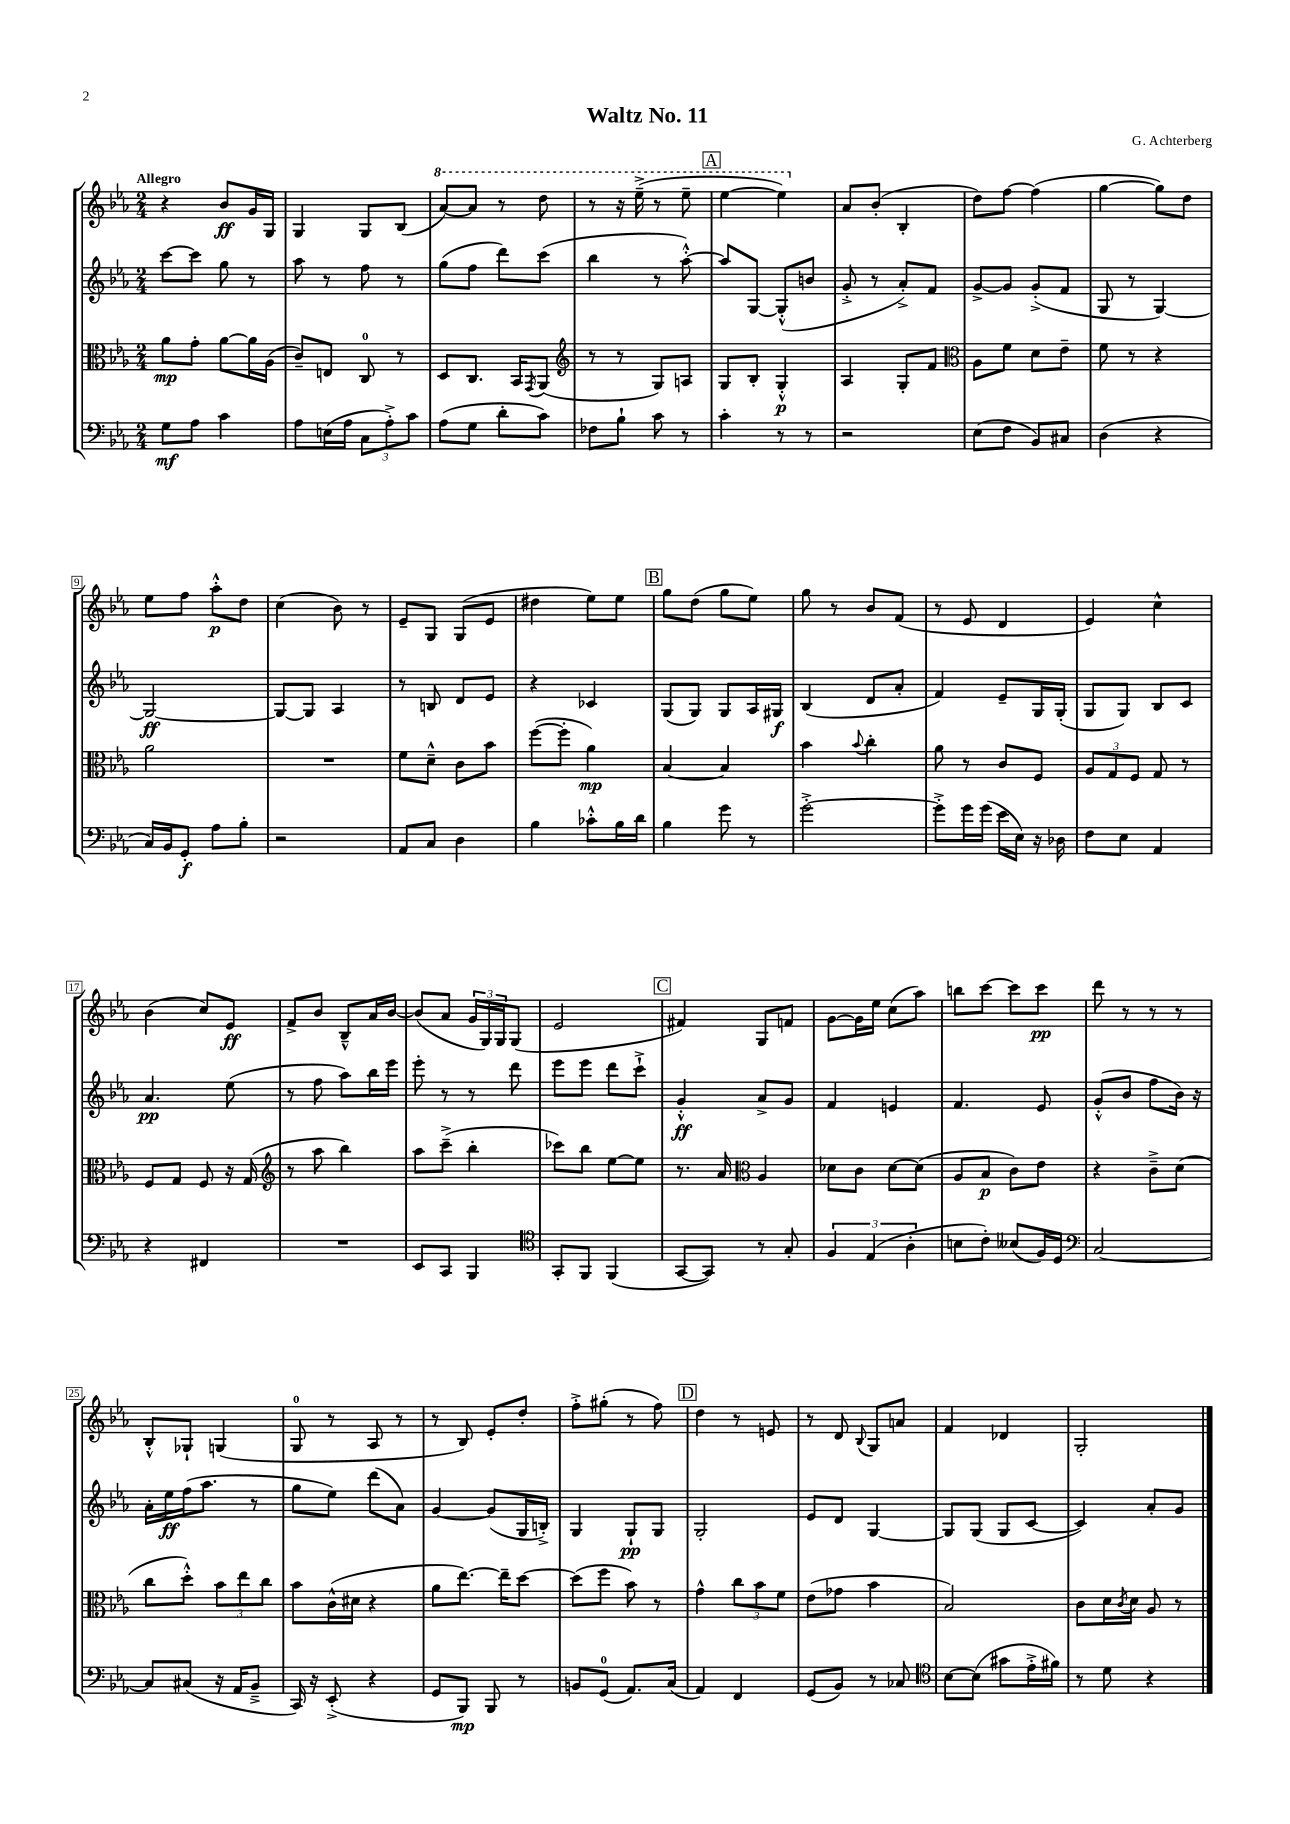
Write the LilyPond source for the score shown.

\header { title = "Waltz No. 11" composer = "G. Achterberg" }
<<
\new StaffGroup <<
\new Staff = "s0" {
    \clef treble \key ees \major \numericTimeSignature \time 2/4 \tempo "Allegro"
    r4 bes'8\ff g'16 g16 |
    g4 g8 bes8( |
    \ottava #1 aes''8~) aes''8 r8 d'''8 |
    r8 r16 ees'''16--->( r8 ees'''8-- |
    \mark \markup { \box "A" } ees'''4~ ees'''4) \ottava #0 |
    aes'8 bes'8-.( bes4-. |
    d''8) f''8~ f''4( |
    g''4~ g''8) d''8 |
    ees''8 f''8 aes''8-.-^\p d''8 |
    c''4( bes'8) r8 |
    ees'8-- g8 g8( ees'8 |
    dis''4 ees''8) ees''8 |
    \mark \markup { \box "B" } g''8 d''8( g''8 ees''8) |
    g''8 r8 bes'8 f'8( |
    r8 ees'8 d'4 |
    ees'4) c''4-^ |
    bes'4( c''8) ees'8\ff |
    f'8-> bes'8 bes8---^ aes'16 bes'16~ |
    bes'8( aes'8 \tuplet 3/2 { g'16 g16) g16 } g8( |
    ees'2 |
    \mark \markup { \box "C" } fis'4) g8 f'8 |
    g'8~ g'16 ees''16 c''8( aes''8) |
    b''8 c'''8~ c'''8 c'''8\pp |
    d'''8 r8 r8 r8 |
    bes8-.-^ ges8-! g4( |
    g8-0 r8 aes8 r8 |
    r8 bes8) ees'8-. d''8-. |
    f''8-.-> gis''8-.( r8 f''8) |
    \mark \markup { \box "D" } d''4 r8 e'8 |
    r8 d'8 \appoggiatura { bes8 } g8 a'8 |
    f'4 des'4 |
    g2-. \bar "|." |
}
\new Staff = "s1" {
    \clef treble \key ees \major \numericTimeSignature \time 2/4
    c'''8~ c'''8 g''8 r8 |
    aes''8 r8 f''8 r8 |
    g''8( f''8 d'''8) c'''8( |
    bes''4 r8 aes''8~-.-^) |
    \mark \markup { \box "A" } aes''8 g8~ g8-.-^( b'8 |
    g'8-.-> r8 aes'8-.->) f'8 |
    g'8~-> g'8 g'8-.->( f'8 |
    g8 r8 g4~) |
    g2~\ff |
    g8~ g8 aes4 |
    r8 b8 d'8 ees'8 |
    r4 ces'4 |
    \mark \markup { \box "B" } g8( g8) g8 aes16 gis16\f |
    bes4( d'8 aes'8-. |
    f'4) ees'8-- g16 g16-.( |
    g8 g8) bes8 c'8 |
    aes'4.\pp ees''8( |
    r8 f''8 aes''8) bes''16 ees'''16 |
    ees'''8-. r8 r8 d'''8 |
    ees'''8 ees'''8 d'''8 c'''8-!-> |
    \mark \markup { \box "C" } g'4-.-^\ff aes'8-> g'8 |
    f'4 e'4 |
    f'4. ees'8 |
    g'8-.-^( bes'8 f''8 bes'16) r16 |
    aes'16-. ees''16\ff f''16( aes''8. r8 |
    g''8 ees''8) d'''8( aes'8) |
    g'4~ g'8( g16 b16-.->) |
    g4 g8-!\pp g8 |
    \mark \markup { \box "D" } g2-. |
    ees'8 d'8 g4~ |
    g8 g8( g8 c'8~ |
    c'4) aes'8-. g'8 \bar "|." |
}
\new Staff = "s2" {
    \clef alto \key ees \major \numericTimeSignature \time 2/4
    aes'8\mp g'8-. aes'8~ aes'16 aes16( |
    c'8--) e8 c8-0 r8 |
    d8 c8. bes,16 \acciaccatura { g,8 } aes,8( |
    \clef treble r8 r8 g8) a8 |
    \mark \markup { \box "A" } g8 bes8-. g4-.-^\p |
    aes4 g8-. f'8 |
    \clef alto aes8 f'8 d'8 ees'8-- |
    f'8 r8 r4 |
    aes'2 |
    R2 |
    f'8 d'8---^ c'8 bes'8 |
    f''8~( f''8-. aes'4\mp) |
    \mark \markup { \box "B" } bes4~ bes4 |
    bes'4 \appoggiatura { bes'8 } c''4-. |
    aes'8 r8 c'8 f8 |
    \tuplet 3/2 { aes8 g8 f8 } g8 r8 |
    f8 g8 f8 r16 g16( |
    \clef treble r8 aes''8 bes''4) |
    aes''8 c'''8--->( bes''4-. |
    ces'''8) bes''8 ees''8~ ees''8 |
    \mark \markup { \box "C" } r8. aes'16 \clef alto aes4 |
    des'8 c'8 des'8~ des'8( |
    aes8 bes8\p c'8) ees'8 |
    r4 c'8---> d'8( |
    c''8 d''8-.-^) \tuplet 3/2 { bes'8 ees''8 c''8 } |
    bes'8 c'16-^( dis'16 r4 |
    aes'8 ees''8.~) ees''16-- d''8~ |
    d''8( f''8 bes'8) r8 |
    \mark \markup { \box "D" } g'4-^ \tuplet 3/2 { c''8 bes'8 f'8 } |
    ees'8( ges'8 bes'4 |
    bes2) |
    c'8 d'16 \acciaccatura { c'8 } d'16 aes8 r8 \bar "|." |
}
\new Staff = "s3" {
    \clef bass \key ees \major \numericTimeSignature \time 2/4
    g8\mf aes8 c'4 |
    aes8 e16( aes16 \tuplet 3/2 { c8 aes8-.->) c'8 } |
    aes8( g8 d'8-. c'8) |
    fes8 bes8-! c'8 r8 |
    \mark \markup { \box "A" } c'4-. r8 r8 |
    r2 |
    ees8( f8 bes,8) cis8 |
    d4( r4 |
    c16) bes,16 g,8-.\f aes8 bes8-. |
    r2 |
    aes,8 c8 d4 |
    bes4 ces'8-.-^ bes16 d'16 |
    \mark \markup { \box "B" } bes4 g'8 r8 |
    g'2~-.-> |
    g'8-.-> g'16 g'16( ees'16 ees16) r16 des16 |
    f8 ees8 aes,4 |
    r4 fis,4 |
    R2 |
    ees,8 c,8 bes,,4 |
    \clef tenor g,8-. f,8 f,4( |
    \mark \markup { \box "C" } g,8~ g,8) r8 g8-. |
    \tuplet 3/2 { f4 ees4( aes4-. } |
    b8 c'8-.) beses8( f16) d16 |
    \clef bass c2~ |
    c8 cis8( r16 aes,16 bes,8---> |
    c,16) r16 ees,8-.->( r4 |
    g,8 bes,,8\mp) bes,,8 r8 |
    b,8 g,8-0( aes,8.) c16( |
    \mark \markup { \box "D" } aes,4) f,4 |
    g,8( bes,8) r8 ces8 |
    \clef tenor bes8~ bes8( gis'8 ees'16-.-> fis'16) |
    r8 d'8 r4 \bar "|." |
}
>>
>>
\layout { \context { \Score \override BarNumber.stencil = #(make-stencil-boxer 0.1 0.3 ly:text-interface::print) } }
